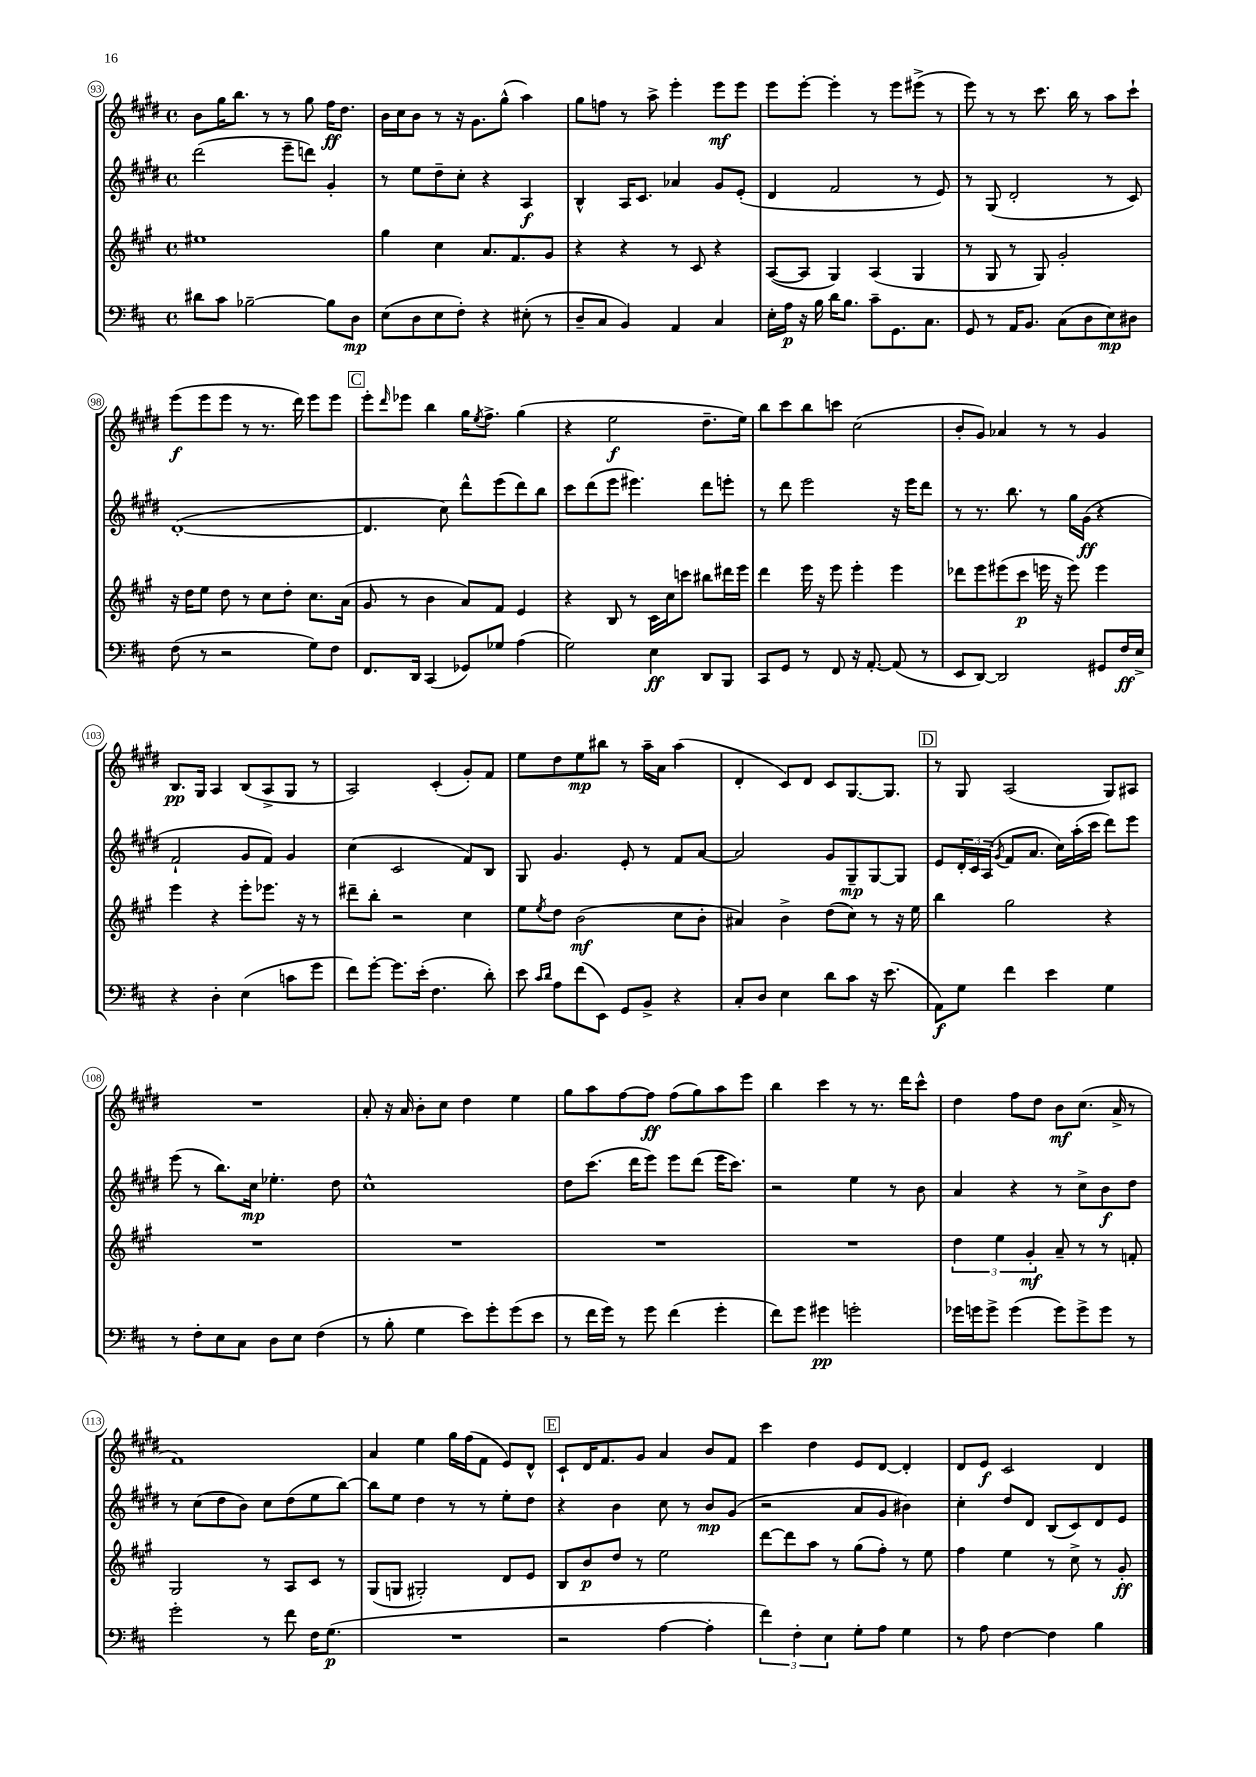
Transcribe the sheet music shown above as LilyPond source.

<<
\new StaffGroup <<
\new Staff = "s0" {
    \clef treble \key e \major \defaultTimeSignature \time 4/4
    b'8 gis''16 b''8. r8 r8 gis''8 fis''16\ff dis''8. |
    b'16 cis''16 b'8 r8 r16 gis'8. gis''8-^( a''4) |
    gis''8 f''8 r8 a''8-> e'''4-. e'''8\mf e'''8 |
    e'''8 e'''8~-. e'''4-. r8 e'''8 eis'''8->( r8 |
    e'''8) r8 r8 cis'''8. b''16 r8 a''8 cis'''8-! |
    e'''8\f( e'''8 e'''8 r8 r8. dis'''16) e'''8 e'''8 |
    \mark \markup { \box "C" } e'''8-. \grace { dis'''16 } ees'''8 b''4 gis''16 \acciaccatura { e''8 } fis''8.-> gis''4( |
    r4 e''2\f dis''8.-- e''16) |
    b''8 cis'''8 b''8 c'''8 cis''2( |
    b'8-. gis'8) aes'4 r8 r8 gis'4 |
    b8.\pp gis16 a4 b8( a8-> gis8 r8 |
    a2) cis'4-.( gis'8-.) fis'8 |
    e''8 dis''8 e''8\mp bis''8 r8 a''16-- a'16 a''4( |
    dis'4-. cis'8) dis'8 cis'8 gis8.~ gis8. |
    \mark \markup { \box "D" } r8 gis8 a2( gis8) ais8 |
    R1 |
    a'8-. r16 a'16 b'8-. cis''8 dis''4 e''4 |
    gis''8 a''8 fis''8~ fis''8\ff fis''8( gis''8) a''8 e'''8 |
    b''4 cis'''4 r8 r8. dis'''16 cis'''8-^ |
    dis''4 fis''8 dis''8 b'8\mf cis''8.( a'16-> r8 |
    fis'1) |
    a'4 e''4 gis''16 fis''16( fis'8 e'8) dis'8-^ |
    \mark \markup { \box "E" } cis'8-! dis'16 fis'8. gis'8 a'4 b'8 fis'8 |
    cis'''4 dis''4 e'8 dis'8~ dis'4-. |
    dis'8 e'8\f cis'2 dis'4 \bar "|." |
}
\new Staff = "s1" {
    \clef treble \key e \major \defaultTimeSignature \time 4/4
    dis'''2( e'''8-- d'''8) gis'4-. |
    r8 e''8 dis''8-- cis''8-. r4 a4\f |
    b4-^ a16 cis'8. aes'4 gis'8 e'8-.( |
    dis'4 fis'2 r8 e'8) |
    r8 gis8( dis'2-. r8 cis'8) |
    dis'1~-.( |
    \mark \markup { \box "C" } dis'4. cis''8) dis'''8-^ e'''8( dis'''8) b''8 |
    cis'''8 dis'''8( e'''8 eis'''4.) dis'''8 e'''8-. |
    r8 dis'''8 e'''2 r16 e'''16 dis'''8 |
    r8 r8. b''8. r8 gis''16 gis'16\ff( r4 |
    fis'2-! gis'8 fis'8) gis'4 |
    cis''4( cis'2 fis'8) b8 |
    gis8 gis'4. e'8-. r8 fis'8 a'8~ |
    a'2 gis'8 gis8--\mp gis8~ gis8 |
    \mark \markup { \box "D" } e'8 \tuplet 3/2 { dis'16-. cis'16 a16( } \acciaccatura { gis'8 } fis'8 a'8. cis''16) a''16-.( cis'''16 dis'''8) e'''8 |
    e'''8( r8 b''8.) cis''16\mp ees''4.-. dis''8 |
    cis''1-^ |
    dis''8 cis'''8.( dis'''16 e'''8) e'''8 dis'''8( e'''16 cis'''8.) |
    r2 e''4 r8 b'8 |
    a'4 r4 r8 cis''8-> b'8\f dis''8 |
    r8 cis''8( dis''8 b'8) cis''8 dis''8( e''8 b''8~) |
    b''8 e''8 dis''4 r8 r8 e''8-. dis''8 |
    \mark \markup { \box "E" } r4 b'4 cis''8 r8 b'8\mp gis'8( |
    r2 a'8 gis'8 bis'4) |
    cis''4-. dis''8 dis'8 b8( cis'8) dis'8 e'8 \bar "|." |
}
\new Staff = "s2" {
    \clef treble \key a \major \defaultTimeSignature \time 4/4
    eis''1 |
    gis''4 cis''4 a'8. fis'8. gis'8 |
    r4 r4 r8 cis'8 r4 |
    a8~( a8 gis4) a4( gis4 |
    r8 gis8 r8 gis8) gis'2-. |
    r16 d''16 e''8 d''8 r8 cis''8 d''8-. cis''8. a'16( |
    \mark \markup { \box "C" } gis'8 r8 b'4 a'8) fis'8 e'4 |
    r4 b8 r8 cis'16 cis''16 c'''8 bis''8 dis'''16 e'''16 |
    d'''4 e'''16 r16 e'''8 e'''4-. e'''4 |
    des'''8 e'''8 eis'''8( cis'''8\p e'''16 r16 e'''8) e'''4 |
    e'''4 r4 e'''8-. ees'''8. r16 r8 |
    dis'''8-- b''8-. r2 cis''4 |
    e''8 \acciaccatura { e''8 } d''8 b'2\mf( cis''8 b'8-. |
    ais'4) b'4-> d''8( cis''8) r8 r16 e''16 |
    \mark \markup { \box "D" } b''4 gis''2 r4 |
    R1 |
    R1 |
    R1 |
    R1 |
    \tuplet 3/2 { d''4 e''4 gis'4-.\mf } a'8-- r8 r8 f'8-. |
    gis2 r8 a8 cis'8 r8 |
    gis8( g8 gis2-.) d'8 e'8 |
    \mark \markup { \box "E" } b8 b'8\p d''8 r8 e''2 |
    d'''8~ d'''8 a''8 r8 gis''8( fis''8-.) r8 e''8 |
    fis''4 e''4 r8 cis''8-> r8 gis'8-.\ff \bar "|." |
}
\new Staff = "s3" {
    \clef bass \key d \major \defaultTimeSignature \time 4/4
    dis'8 cis'8 bes2~-- bes8 d8\mp |
    e8( d8 e8 fis8-.) r4 eis8-.( r8 |
    d8-- cis8 b,4) a,4 cis4 |
    e16-. a16\p r16 b16 d'16 b8. cis'8-- g,8. cis8. |
    g,8 r8 a,16 b,8. cis8( d8 e8\mp) dis8 |
    fis8( r8 r2 g8) fis8 |
    \mark \markup { \box "C" } fis,8. d,16 cis,4( ges,8) ges8 a4( |
    g2) e4\ff d,8 b,,8 |
    cis,8 g,8 r8 fis,8 r16 a,8.~-. a,8( r8 |
    e,8 d,8~) d,2 gis,8 fis16\ff e16-> |
    r4 d4-. e4( c'8 g'8 |
    fis'8) g'8~-. g'8. e'16-.( fis4. d'8-.) |
    e'8 \grace { cis'16 d'16 } a8 fis'8( e,8) g,8 b,8-> r4 |
    cis8-. d8 e4 d'8 cis'8 r16 e'8.( |
    \mark \markup { \box "D" } a,8\f) g8 fis'4 e'4 g4 |
    r8 fis8-. e8 cis8 d8 e8 fis4( |
    r8 b8-. g4 e'8) g'8-. g'8( e'8 |
    r8 fis'16 g'16) r8 g'8 fis'4( g'4-. |
    fis'8) g'8 gis'4\pp g'2-. |
    ges'16 g'16 g'8-> g'4( g'8) g'8-> g'8 r8 |
    g'2-. r8 fis'8 fis16 g8.\p( |
    R1 |
    \mark \markup { \box "E" } r2 a4~ a4-. |
    \tuplet 3/2 { fis'4) fis4-. e4 } g8-. a8 g4 |
    r8 a8 fis4~ fis4 b4 \bar "|." |
}
>>
>>
\layout { \context { \Score currentBarNumber = #93 \override BarNumber.stencil = #(make-stencil-circler 0.1 0.3 ly:text-interface::print) } }
